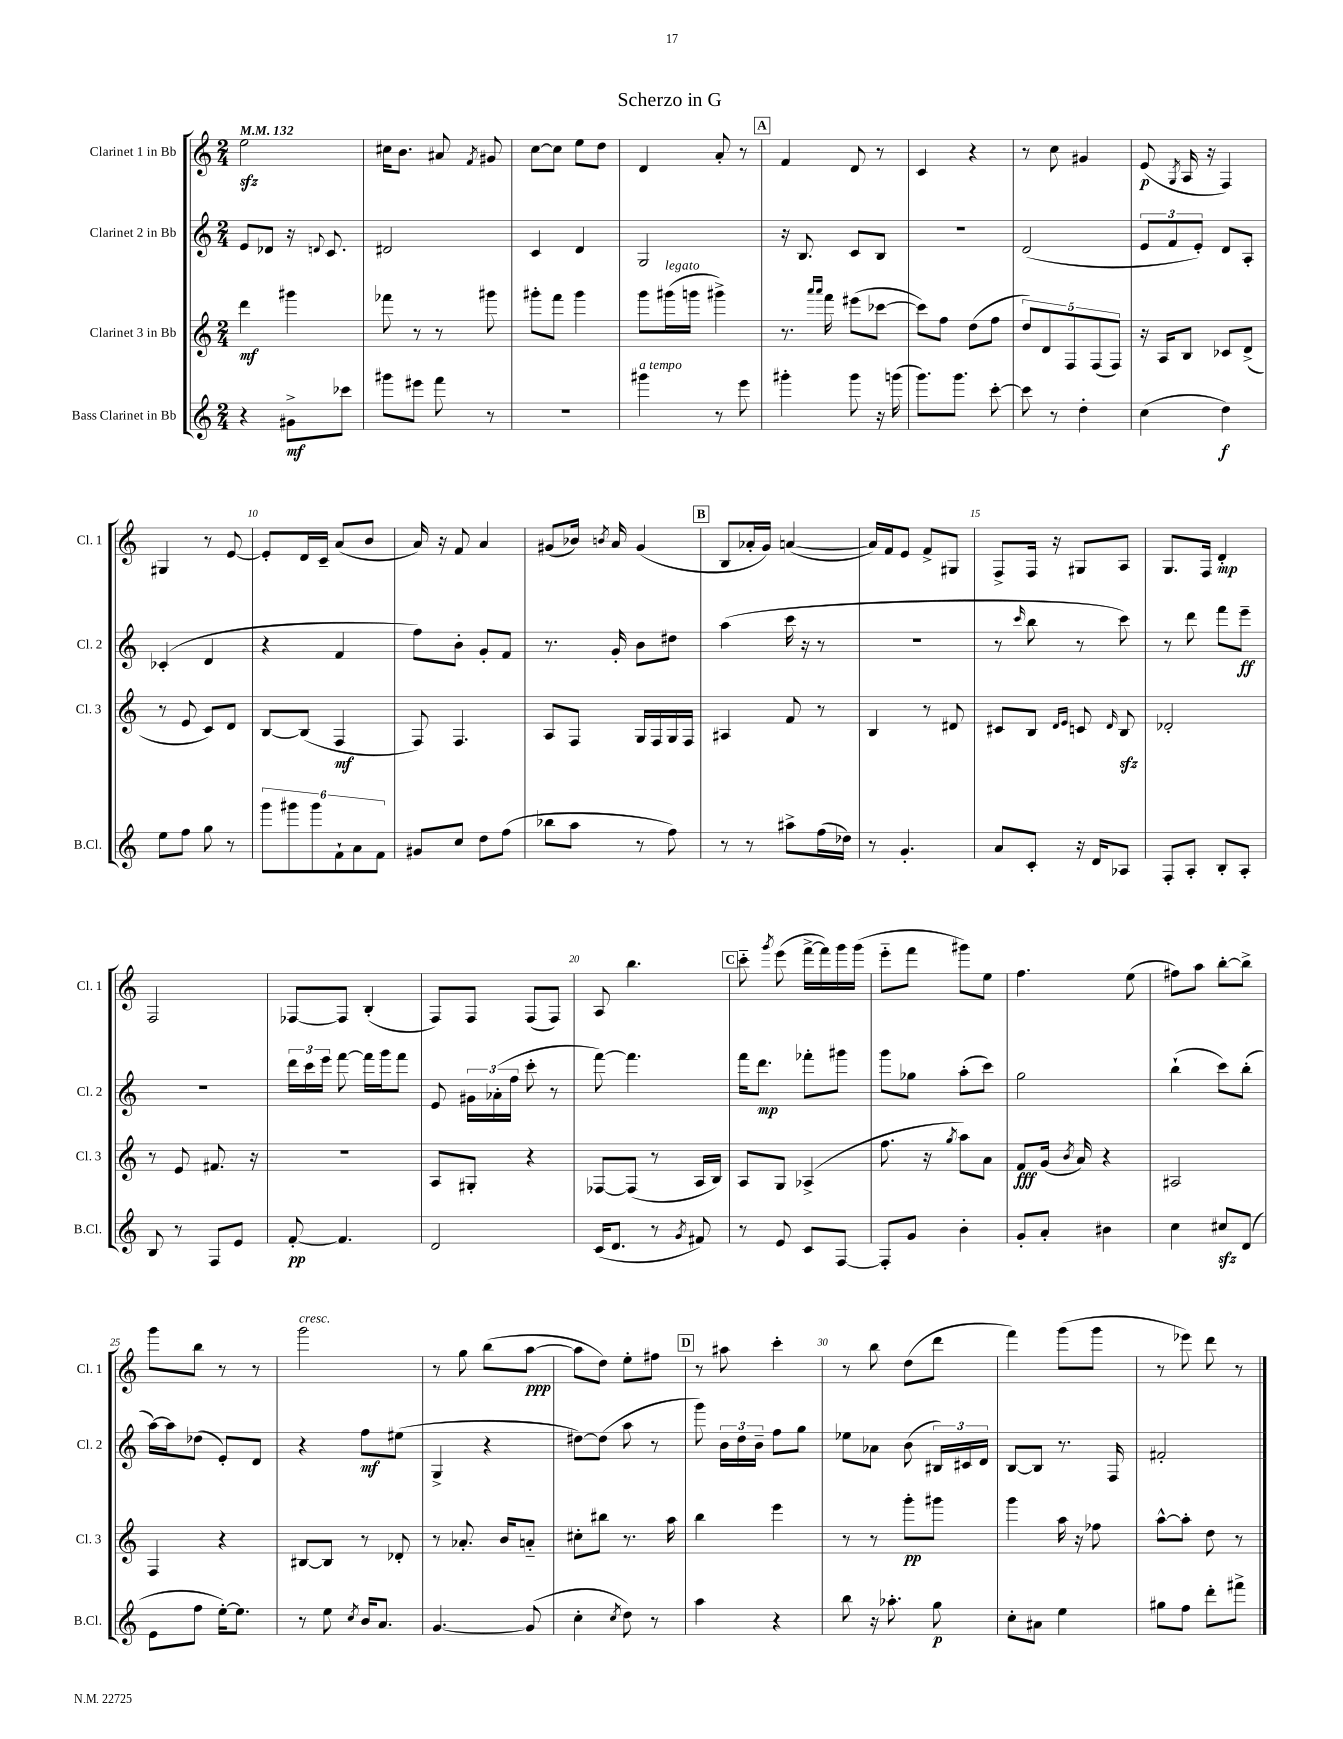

**kern	**kern	**kern	**kern
*staff4	*staff3	*staff2	*staff1
*clefG2	*clefG2	*clefG2	*clefG2
*k[]	*k[]	*k[]	*k[]
*M2/4	*M2/4	*M2/4	*M2/4
*MM132	*MM132	*MM132	*MM132
4r	4ddd\	8e/L	2ee\
.	.	8d-/J	.
8g#^\L	4ggg#\	16r	.
.	.	8qqd/	.
.	.	8.c/	.
8ccc-\J	.	.	.
=	=	=	=
8ggg#\L	8fff-\	2d#/	16cc#\LK
.	.	.	8.b\J
8eee#\J	8r	.	.
8fff\	8r	.	8a#/
.	.	.	8qf/
8r	8ggg#\	.	8g#/
=	=	=	=
2r	8ggg#'\L	4c/	[8cc\L
.	8fff\J	.	8cc\]J
.	4ggg#\	4d/	8ee\L
.	.	.	8dd\J
=	=	=	=
4ggg#\	8ggg\L	2G/	4d/
.	(16ggg#\L	.	.
.	16ggg\JJ	.	.
8r	4ggg#^\)	.	8a'/
8eee\	.	.	8r
=	=	=	=
4ggg#'\	8.r	16r	4f/
.	.	8.B/	.
.	16qqaaa/LL	.	.
.	16qqaaa/JJ	.	.
.	16fff\	.	.
8ggg#\	(8eee#\L	8c/L	8d/
16r	[8ccc-\J	8B/J	8r
(16ggg\	.	.	.
=	=	=	=
8.ggg\L)	8ccc-\]L)	2r	4c/
.	8ff\J	.	.
8.ggg\J	.	.	.
.	(8dd\L	.	4r
[8ccc'\	8ff\J	.	.
=	=	=	=
8ccc\]	10dd/L)	(2d/	8r
.	10d/	.	.
8r	.	.	8cc\
.	10F/	.	.
4dd'\	.	.	4g#/
.	(10F/	.	.
.	10F/J)	.	.
=	=	=	=
(4cc\	16r	12e/L	(8e/
.	16A/LK	.	.
.	.	12f/	.
.	.	.	8qG/
.	8B/J	.	16A/
.	.	12e'/J)	.
.	.	.	16r
4dd\)	8c-/L	8d/L	4F/)
.	(8d^/J	8A'/J	.
=	=	=	=
8ee\L	8r	(4c-'/	4G#/
8ff\J	8e/	.	.
8gg\	8c/L)	4d/	8r
8r	8d/J	.	[8e/
=	=	=	=
12ggg\L	[8B/L	4r	8e'/]L
12ggg#\	.	.	.
.	(8B/]J	.	16d/L
12ggg#\	.	.	.
.	.	.	16c~/JJ
12f`\	4F/	4f/	(8a/L
12a\	.	.	.
.	.	.	8b/J
12f\J	.	.	.
=	=	=	=
8g#/L	8F/)	8ff\L)	16a/)
.	.	.	16r
8cc/J	4.F/	8b'\J	8f/
8dd\L	.	8g'/L	4a/
(8ff\J	.	8f/J	.
=	=	=	=
8bb-\L	8A/L	8.r	(8g#/L
8aa\J	8F/J	.	16b-/Jk)
.	.	.	8qb/
.	.	16g'/	16a/
8r	16G/LL	8b\L	(4g#/
.	16F/	.	.
8ff\)	16G/	8dd#\J	.
.	16F/JJ	.	.
=	=	=	=
8r	4A#/	(4aa\	8B/L
8r	.	.	16a-'/L
.	.	.	16g/JJ)
8aa#^\L	8f/	16ccc\	([4a/
.	.	16r	.
(16ff\L	8r	8r	.
16dd-\JJ)	.	.	.
=	=	=	=
8r	4B/	2r	16a/]LL)
.	.	.	16f/J
4.g'/	.	.	8e/J
.	8r	.	8f^/L
.	8d#/	.	8G#/J
=	=	=	=
8a/L	8c#/L	8r	8F^/L
.	.	16qqccc/	.
8c'/J	8B/J	8bb\	16F/Jk
.	.	.	16r
.	16qqd/LL	.	.
.	16qqe/JJ	.	.
16r	8c/	8r	8G#/L
16d/LK	.	.	.
.	16qqd/	.	.
8A-/J	8B/	8ccc\)	8A/J
=	=	=	=
8F'/L	2d-'/	8r	8.G/L
8A'/J	.	8ddd\	.
.	.	.	16F/Jk
8B'/L	.	8fff\L	4d'/
8A'/J	.	8eee~\J	.
=	=	=	=
8B/	8r	2r	2F/
8r	8e/	.	.
8F/L	8.f#/	.	.
8e/J	.	.	.
.	16r	.	.
=	=	=	=
[8f'/	2r	24ddd\LL	[8F-/L
.	.	24ccc\	.
.	.	24eee\JJ	.
4.f/]	.	[8fff\	8F-/]J
.	.	16fff\]LL	(4B'/
.	.	16ggg\J	.
.	.	8fff\J	.
=	=	=	=
2d/	8A/L	8e/	8F/L)
.	8G#'/J	24g#\LL	8F/J
.	.	(24a-'\	.
.	.	24ff\JJ	.
.	4r	8ccc'\	(8F/L
.	.	8r	8F/J)
=	=	=	=
(16c/LK	[8F-/L	[8fff\)	8A/
8.d/J	.	.	.
.	(8F-/]J	4.fff\]	4.bb\
8r	8r	.	.
8qg/	.	.	.
8f#/)	16A/LL	.	.
.	16B/JJ)	.	.
=	=	=	=
8r	8A/L	16fff\LK	8ccc'~\
.	.	8.ddd\J	.
.	.	.	8qggg/
8e/	8G/J	.	(8eee\
8c/L	(4A-^/	8fff-'\L	[16fff^\LL
.	.	.	16fff\])
[8F/J	.	8ggg#\J	16ggg\
.	.	.	(16ggg\JJ
=	=	=	=
8F'/]L	8.ff\	8ggg\L	8eee'~\L
8g/J	.	8gg-\J	8fff\J
.	16r	.	.
.	8qgg/	.	.
4b'\	8aa\L)	(8aa'\L	8ggg#\L)
.	8a\J	8ccc\J)	8ee\J
=	=	=	=
8g'/L	8f/L	2gg\	4.ff\
8a'/J	(16g/Jk	.	.
.	8qb/	.	.
.	16a/)	.	.
4b#\	4r	.	.
.	.	.	(8ee\
=	=	=	=
4cc\	2A#/	(4bb`\	8ff#\L)
.	.	.	8aa\J
8cc#/L	.	8ccc\L)	[8bb'\L
(8d/J	.	(8bb'\J	8bb^\]J
=	=	=	=
8e\L	4F/	[16aa\LL)	8ggg\L
.	.	16aa\]J	.
8ff\J	.	(8dd-\J	8bb\J
[16ee'\LK)	4r	8e'/L)	8r
8.ee\]J	.	.	.
.	.	8d/J	8r
=	=	=	=
8r	[8B#/L	4r	2ggg\
8ee\	8B#/]J	.	.
8qcc/	.	.	.
16b/LK	8r	8ff\L	.
8.a/J	.	.	.
.	8d-'/	(8ee#\J	.
=	=	=	=
[4.g/	8r	4G^/	8r
.	8.a-'/	.	8gg\
.	.	4r	(8bb\L
.	16b/LK	.	.
(8g/]	8a'~/J	.	[8aa\J
=	=	=	=
4cc'\	8cc#'\L	[8dd#\L)	8aa\]L
.	8bb#\J	(8dd#\]J	8dd\J)
8qcc/	.	.	.
8dd\)	8.r	8aa\	8ee'\L
8r	.	8r	8ff#\J
.	16aa\	.	.
=	=	=	=
4aa\	4bb\	8ggg\)	8r
.	.	24b\LL	8aa#\
.	.	24dd\	.
.	.	24b~\JJ	.
4r	4eee\	8ff\L	4ccc'\
.	.	8gg\J	.
=	=	=	=
8bb\	8r	8ee-\L	8r
16r	8r	8a-\J	8bb\
8.aa-'\	.	.	.
.	8ggg'\L	(8b\	(8dd\L
8gg\	8ggg#\J	24B#/LL)	8ddd\J
.	.	24c#/	.
.	.	24d/JJ	.
=	=	=	=
8cc'\L	4ggg\	[8B/L	4fff\)
8a#\J	.	8B/]J	.
4ee\	16aa\	8.r	(8ggg\L
.	16r	.	.
.	8ff-\	.	8ggg\J
.	.	16F/	.
=	=	=	=
8gg#\L	[8aa^^\L	2f#'/	8r
8ff\J	8aa'\]J	.	8eee-\)
8ddd'\L	8dd\	.	8ddd\
8fff#^\J	8r	.	8r
==	==	==	==
*-	*-	*-	*-
